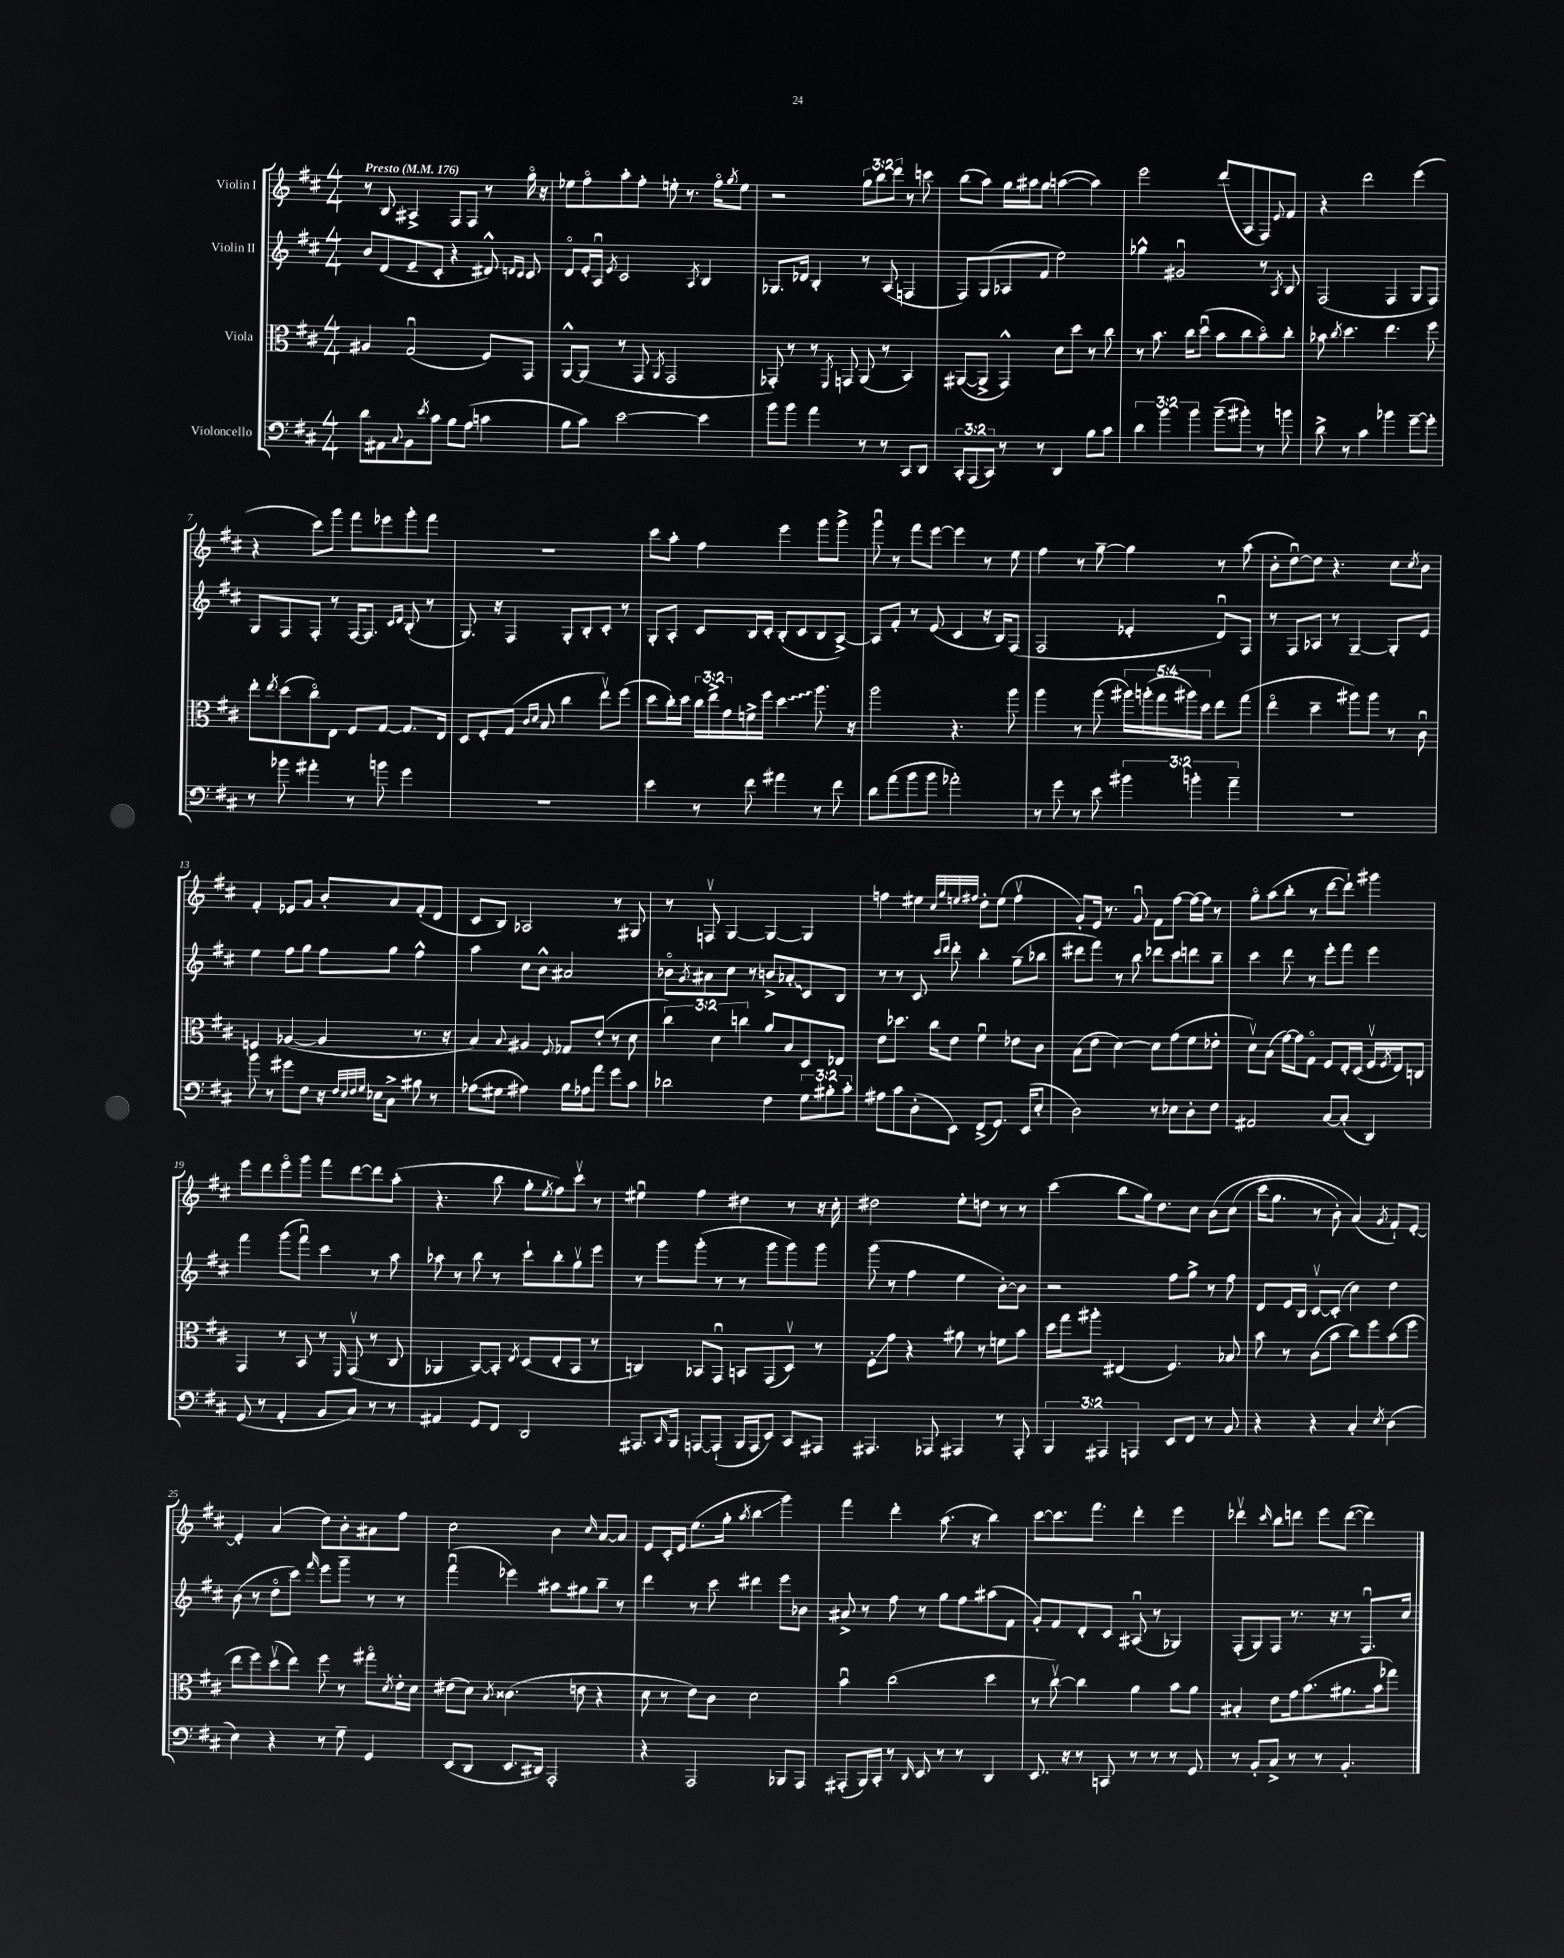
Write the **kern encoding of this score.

**kern	**kern	**kern	**kern
*staff4	*staff3	*staff2	*staff1
*clefF4	*clefC3	*clefG2	*clefG2
*k[f#c#]	*k[f#c#]	*k[f#c#]	*k[f#c#]
*M4/4	*M4/4	*M4/4	*M4/4
*MM176	*MM176	*MM176	*MM176
8d\L	4A#/	8b/L	8r
8AA#\	.	(8d/	8B/
8qqC#/	.	.	.
8BB\	(2Gu/	8e~/	4A#^/
8qe/	.	.	.
8c#\J	.	8c#'/J	.
8B\L	.	4r	8F#/L
(8A\J	.	.	8F#/J
4c\	8F#/L)	8d#^^/)	8r
.	.	16qqd/LL	.
.	.	16qqc#/JJ	.
.	8GG/J	8c#/	16ggo\
.	.	.	16r
=	=	=	=
8B\L	[8AA^^/L	8do/L	8ee-\L
8c#\J)	(8AA/]J	16e'/L	8ff#o\
.	.	16Au/JJ	.
.	.	8qe/	.
[2e\	8r	2c#/	8aa'\
.	8GG/	.	8ff#'\J
.	8qAA/	.	.
.	2GG/	.	8ee'\
.	.	.	8.r
.	.	8qA/	.
4e\]	.	4B/	.
.	.	.	16ff#o\LK
.	.	.	8qgg/
.	.	.	8ee\J
=	=	=	=
8b\L	8GG-'/)	8.G-/L	2r
8b\J	8r	.	.
.	.	16d-/Jk	.
4a\	8r	4B'/	.
.	8qFF#/	.	.
.	8GG/	.	.
8r	(8AA/	8r	12gg\L
.	.	.	12bb\
8r	8r	(8A/	.
.	.	.	12ddd\J
8CC#/L	4BB/)	4F/	8r
8DD/J	.	.	8ccc\
=	=	=	=
12CC#'/L	([8AA#/L	8F#/L)	(8bb\L
(12AAA/	.	.	.
.	8AA#^/]J	(8G/	8aa\J)
12CC#/J)	.	.	.
8r	4GG^^/)	8A-/	16gg\LL
.	.	.	16aa#\J
8r	.	8f#/J	8gg\J
4DD/	8d\L	2ee\)	([4aa\
.	8dd\J	.	.
8B\L	8r	.	4aa\])
8c#\J	8cc#\	.	.
=	=	=	=
6d\	8r	4gg-^^\	2eee\
.	8.b\	.	.
6b\	.	.	.
.	.	2g#u/	.
.	16cc#\LK	.	.
6b\	.	.	.
.	(8ddu\J	.	.
(8b~\L	8b\L	.	(8ddd/L
8b#'\J)	8cc#\	.	8A/
8r	8bo\)	8r	8F#/)
.	.	8qA/	8qqe/
8b\	8cc#'\J	8B/	8f#/J
=	=	=	=
8d^\	8b-\	(2F#/	4r
.	8qcc#/	.	.
8r	4.dd\	.	.
4c#\	.	.	2ddd\
4b-\	4.ee\	4F#/	.
[8g~\L	.	8G/L	(4eee\
8g'\]J	8ff#\	8F#/J)	.
=	=	=	=
8r	8ee'\L	8G/L	4r
.	8qee/	.	.
8b-\	(8dd\	8F#/	.
4a#'\	8cc#o\)	8F#'/J	8ccc#\L)
.	8E\J	8r	8ggg\J
8r	8F#/L	[16F#/LK	8fff#\L
.	.	8.F#/]J	.
8b\	[8G/J	.	8eee-\
.	.	16qqc#/LL	.
.	.	16qqd/JJ	.
4g\	8.G/]L	(8B'/	8ggg'\
.	.	8r	8fff#\J
.	16E/Jk	.	.
=	=	=	=
1r	8D/L	8.G/)	1r
.	8F#'/	.	.
.	.	16r	.
.	(8G/J	4F#/	.
.	16qqc#/LL	.	.
.	16qqd/JJ	.	.
.	8B/	.	.
.	4cc#\	8G'/L	.
.	.	8B'/	.
.	8eev\L)	8c#'/J	.
.	(8ff#\J	8r	.
=	=	=	=
4e\	8dd\L	8G'/L	8ccc#\L
.	16cc#'\L)	8A'/J	8aa'\J
.	16dd\JJ	.	.
8r	24cc#\LL	8c#/L	4ff#\
.	24ee^\	.	.
.	24g\	.	.
8f#\	16f^\	16B/L	.
.	16ff#\JJ	16c#'/JJ	.
4a#\	4dd\	(8B'/L	4eee\
.	.	8c#/	.
8r	8.aa\	8B/	8ggg\L
8f#\	.	[8A^/J)	8ggg^\J
.	16r	.	.
=	=	=	=
8d\L	2aa\	8A/]L	8gggu\
(8a\	.	8f#'/J	8r
8b\	.	8r	8fff#\L
8b\J	.	(8e/	[8eee\J
2a-'\)	4.r	4c#/	4eee\]
.	.	16r	8r
.	.	16B/LK)	.
.	8aa\	(8F#/J	8ee\
=	=	=	=
8r	4aa\	2F#/	4ff#\
8g\	.	.	.
8r	8r	.	8r
8e\	(8aa\	.	[8gg~\
6b#\	20aa#\LL)	4e-'/	4gg\]
.	(20aa'\	.	.
.	20gg\	.	.
.	20aa#\)	.	.
6b'\	.	.	.
.	20dd\JJ	.	.
.	8ee\L	8du/L)	8r
6a~\	.	.	.
.	(8gg\J	8F#/J	(8aa\
=	=	=	=
1r	4eeo\	8r	8b'\L
.	.	8F#/L	[8ddu\)
.	4dd~\	8A-/J	8dd\]J
.	.	8r	4.r
.	8aa#\L)	[4G~/	.
.	8aa#\J	.	.
.	8r	8G'/]L	8cc#\L
.	.	.	8qcc#/
.	8c#u\	8e/J	8b\J
=	=	=	=
8b\	4F/	4ee\	4f#'/
8r	.	.	.
8g#\L	([4A-/	8ff#\L	8e-/L
8F#\J	.	8gg\J	8g/J
16r	4A-/]	8ff#\L	8b'/L
32qqF#/LLL	.	.	.
32qqE/	.	.	.
32qqF#/	.	.	.
32qqG/JJJ	.	.	.
16E-\LK	.	.	.
8C#^\J	.	8gg\J	8a/
8B#\	8.r	4ff#^^\	(8f#'/
8r	.	.	8d/J
.	16r	.	.
=	=	=	=
(8A-\L	4B/)	4aa\	8c#/L
8G#\J	.	.	8B/J)
.	8qqB/	.	.
4A#\)	4A#/	8cc#\L	2A-/
.	.	8b^^\J	.
.	8qqF#/	.	.
16B\LL	8G-/L	2a#/	.
16A-\J	.	.	.
8a\J	(8e'/J	.	.
8g\L	8r	.	8r
8c#\J	8d\	.	8G#/
=	=	=	=
2d-\	6cc#\)	8b-o\L	8r
.	.	8qg/	.
.	.	8a#\	8Fv/
.	6d\	.	.
.	.	8cc#\J	[4G/
.	6cc\	.	.
.	.	8r	.
4F#\	8a/L	8b^/L	4G/_
.	8B/	8a-'/	.
12G\L	8D/	8c#/	4G/]
12B#'\	.	.	.
.	8E-/J	8B/J	.
12c#'\J	.	.	.
=	=	=	=
8A#\L	8e\L	8r	4ff\
8c#\	8.dd-\J	8r	.
(8D'\	.	8c#/	4ee#\
.	16cc#\LK	.	.
.	.	16qqccc#/LL	.
.	.	16qqddd/JJ	.
8EE\J)	8e\J	8ddd'\	.
.	.	.	32qqcc#/LLL
.	.	.	32qqgg/
.	.	.	32qqee/
.	.	.	32qqff#/JJJ
(8FF#^/L	4f#u\	4bb'\	8dd'\L
8.GG/J)	.	.	(8ee\J
.	8e-\L	(8gg~\L	4ff#v\
(16EE/LK	.	.	.
8E'/J	8c#\J	8bb-\J	.
=	=	=	=
2D\)	(8B\L	8ddd#\L	8g'/L)
.	8e\J	8fff#\J)	16e/Jk
.	.	.	8.r
.	[4d\)	8r	.
.	.	8bb\	8gu/
8r	8d\]L	8ddd-\L	8f#\L
8E-\L	(8g\	8ccc#\	[8ff#\J
8D'\	8f#\	8ddd\	16ff#\_LL
.	.	.	16ff#\]JJ
8F#\J	8e-'\J	8bb~\J	8r
=	=	=	=
2AA#/	8dv\L)	4ccc#\	8ggo\L
.	(8B\J	.	(8aa\
.	[16g\LL)	8ddd\	8bb'\J
.	16g\]J	.	.
.	8Go\J	8r	8r
[8C#/L	8F#/L	8eee'\L	[8ddd\L
(8C#'/]J	16E'/L	8fff#\J	8ddd`\]J)
.	(16D/JJ	.	.
4DD/)	16F#v/LL	4eee\	4ggg#\
.	8qF#/	.	.
.	16E/J)	.	.
.	8C/J	.	.
=	=	=	=
(8GG/	4GG/	4fff#\	8eee\L
8r	.	.	8ddd\
4AA'/	8r	(8ggg\L	8eeeo\
.	8BB/	8fff#u\J)	8ggg\J
8BB/L	8r	4ccc#\	8fff#\L
.	16qqFF#/	.	.
8C#/J)	(8GGv/	.	[8ddd\
8r	8r	8r	8ddd\]
8r	8C#/	8aa\	(8aa'\J
=	=	=	=
4AA#/	4AA-/	8aa-\	4.r
.	.	8r	.
8GG/L	[8BB/L)	8bb\	.
8FF#/J	8BB'/]J	8r	8bb\
.	8qE/	.	.
2DD/	(8D/L	8ccc#`\L	8gg'\L
.	.	.	8qee/
.	8E'/	8bb'\	8ff#\)
.	8BB/J	8ggv\	8ccc#v\J
.	8r	8eee\J	8r
=	=	=	=
8.AAA#/L	4C/)	8r	4ee#u\
.	.	8ggg\L	.
16qqCC#/	.	.	.
16BBB/Jk	.	.	.
[8AAA/L	8BB-/L	(8ggg'\J	4ff#\
(8AAA`/]J	8GGu/J	8r	.
16BBB/LL	8BB/L	8r	4dd#\
16AAA/J	.	.	.
8EE/J)	(8GG/	8ggg\L	.
8CC#/L	8Dv/J)	8ggg\)	8r
8AAA#/J	8r	8ggg\J	16r
.	.	.	16cc#'\
=	=	=	=
4.AAA#/	8F#'\L	(8ggg\	2dd#\
.	8g\J	8r	.
.	4r	4ff#\	.
8AAA-/	.	.	.
4AAA#/	8a#\	4ee\	8ee'\L
.	8r	.	8dd\J
8r	8f\L	[8b'\L)	8r
8AAA#'/	8b\J	8b\]J	8r
=	=	=	=
6BBB/	16dd\LL	2r	(4ccc#\
.	16gg\J	.	.
.	8aa#'\J	.	.
6AAA#/	.	.	.
.	(4E#/	.	8bb\L
6AAA/	.	.	.
.	.	.	16gg\k)
.	.	.	8.dd\
8EE/L	4.F#/)	8ff#\L	.
8FF#/J	.	8gg^\J	8cc#\J
8r	.	8r	&(8b\L
8BB/	8B-/	8ff#\	(8cc#\J
=	=	=	=
4r	8b\	8d/L	16ccc#\LK
.	.	.	8.gg\J
.	8r	16e/L	.
.	.	16B/JJ	.
4r	(8c#\L	[8c#v/L	8r
.	8b\J	(8c#'/]J	8b'\)
4C#'/	8cc#\L)	4cc#\)	(4a/&)
.	8ff#\	.	.
8qE/	.	.	8qg/
(4D\	(8b\	4dd\	8f#`/L)
.	8ff#\J	.	[8e'/J
=	=	=	=
4E\)	8ee\L	(8b\	4e'/]
.	8ff#\)	8r	.
4r	(8ddv\	8ddo\L	(4a/
.	8ee\J)	8ccc#\J)	.
.	.	16qqfff#/	.
8r	8ff#\	8eee\L	8dd\L)
8G~\	8r	8ggg~\J	8b'\
4GG/	8gg#o\L	8r	8a#\
.	8qd/	.	.
.	16e'\L	8r	8ff#\J
.	16d\JJ	.	.
=	=	=	=
(8EE/L	(8e#\L	(4fff#u\	2cc#\
8DD/J	8d\J)	.	.
.	8qB/	.	.
8.EE/L	(4.c##\	4eee-\)	.
16DD#/Jk)	.	.	.
2AAA'/	.	8aa#\L	4b\
.	8e\	8gg#\	.
.	.	.	16qqcc#/
.	4r	8bb~\J	[8a/L
.	.	8r	8a/]J
=	=	=	=
4r	8d\	4ddd\	8e/L
.	8r	.	16c#'/L
.	.	.	16e/JJ
2AAA/	8e\L)	8r	(8.ee\L
.	8c#\J	8ccc#\	.
.	.	.	16gg'\Jk
.	.	.	8qaa/
.	2d\	4ddd#\	4bb\
8BBB-/L	.	8eee\L	4ggg\)
8AAA/J	.	8b-\J	.
=	=	=	=
(8AAA#'/L	4bu\	8a#^/	4fff#\
16BBB/L)	.	8r	.
16CC#'/JJ	.	.	.
8r	(2cc#\	8ff#\	4ddd'\
16qqDD/	.	.	.
8EE/	.	8r	.
8r	.	8gg\L	(8.aa\
8r	.	8ff#\	.
.	.	.	16r
4DD/	4dd\	(8aa#\	4bb\)
.	.	8f#\J	.
=	=	=	=
8.EE/	8r	8g'/L)	[8ccc#\L
.	[8cc#v\)	8f#/	8.ccc#\]
16r	.	.	.
8r	4cc#\]	8d'/	.
.	.	.	8.fff#\J
8CC/	.	8c#/J	.
8r	4a\	(8A#u/	4ddd'\
8r	.	8r	.
8r	8b\L	4G-/)	4eee\
8GG/	8a\J	.	.
=	=	=	=
8r	4B#'/	(8F#'/L	4ddd-v\
8BB'/L	.	8G/)	.
.	.	.	16qqccc#/
8C#^/J	8e\L	8F#/J	8bb\L
8r	16g\k	8.r	8ddd\J
.	(8.b\	.	.
8r	.	.	8eee\L
.	.	16r	.
4.BB'/	8.a#\	8r	([8ddd\J
.	.	8.F#u/L	4ddd\])
.	16b\k	.	.
.	8gg-\J)	.	.
.	.	16cc#/Jk	.
==	==	==	==
*-	*-	*-	*-
